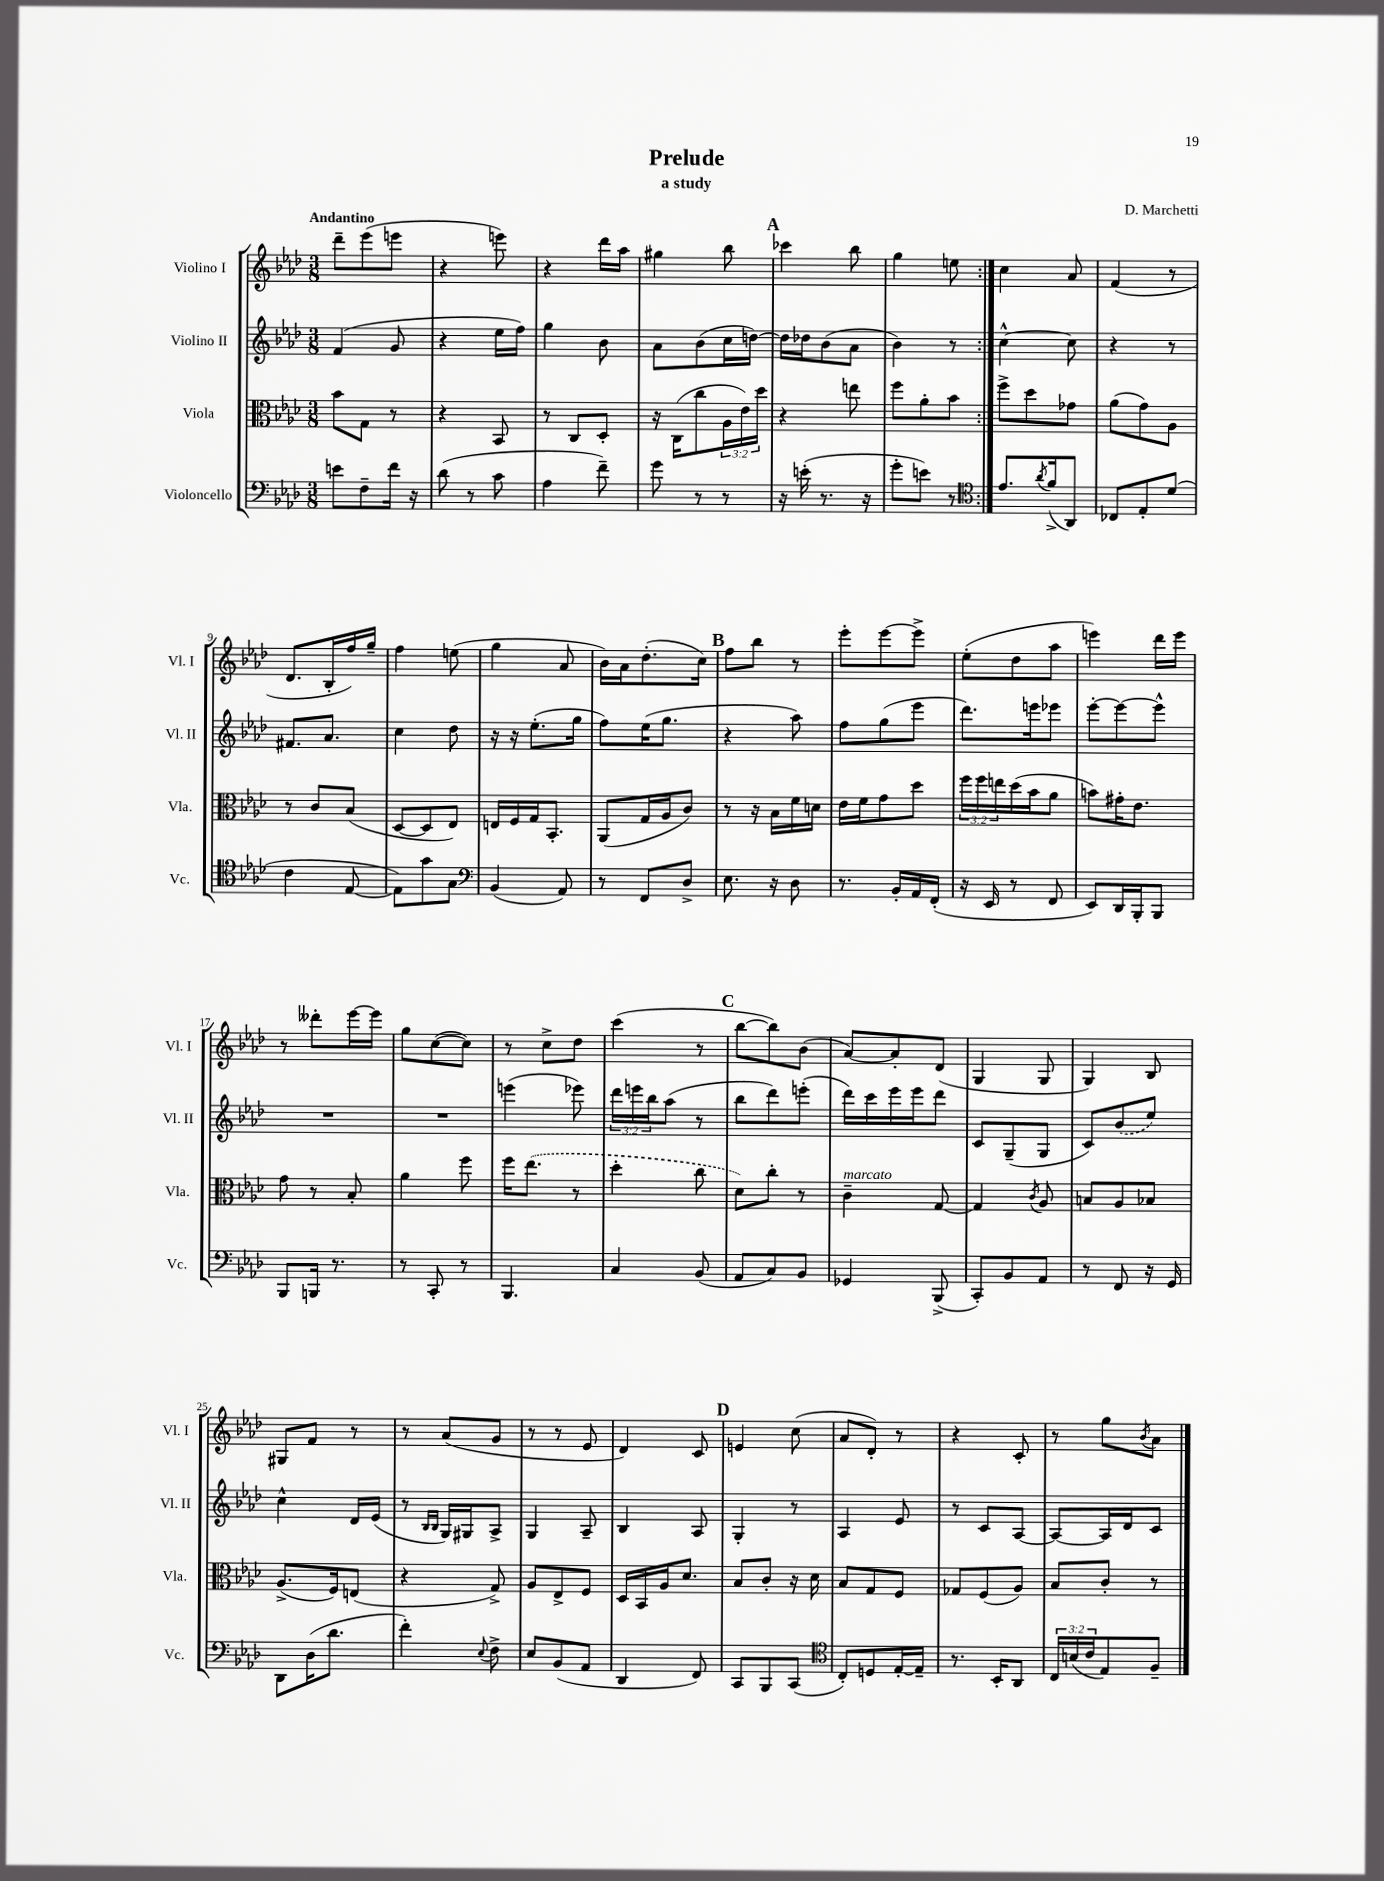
\header { title = "Prelude" composer = "D. Marchetti" subtitle = "a study" }
<<
\new StaffGroup <<
\new Staff = "s0" \with { instrumentName = "Violino I" shortInstrumentName = "Vl. I" } {
    \clef treble \key aes \major \numericTimeSignature \time 3/8 \tempo "Andantino"
    \repeat volta 2 { des'''8-- ees'''8( e'''8 |
    r4 e'''8) |
    r4 des'''16 aes''16 |
    gis''4 bes''8 |
    \mark \markup { \bold "A" } ces'''4 bes''8 |
    g''4 e''8 | }
    c''4 aes'8 |
    f'4( r8 |
    des'8. bes16-. f''16) g''16-- |
    f''4 e''8( |
    g''4 aes'8 |
    bes'16) aes'16 des''8.-.( c''16) |
    \mark \markup { \bold "B" } f''8 bes''8 r8 |
    ees'''8-. ees'''8~ ees'''8-> |
    ees''8-.( des''8 aes''8 |
    e'''4) des'''16 e'''16 |
    r8 deses'''8-. ees'''16~ ees'''16 |
    g''8 c''8~( c''8) |
    r8 c''8-> des''8 |
    c'''4( r8 |
    \mark \markup { \bold "C" } bes''8~ bes''8) bes'8( |
    aes'8~) aes'8-. des'8( |
    g4 g8 |
    g4) bes8 |
    gis8 f'8 r8 |
    r8 aes'8( g'8 |
    r8 r8 ees'8 |
    des'4) c'8 |
    \mark \markup { \bold "D" } e'4 c''8( |
    aes'8 des'8-.) r8 |
    r4 c'8-. |
    r8 g''8 \acciaccatura { bes'8 } aes'8 \bar "|." |
}
\new Staff = "s1" \with { instrumentName = "Violino II" shortInstrumentName = "Vl. II" } {
    \clef treble \key aes \major \numericTimeSignature \time 3/8 \override Staff.TupletNumber.text = #tuplet-number::calc-fraction-text
    \repeat volta 2 { f'4( g'8 |
    r4 ees''16 f''16) |
    g''4 bes'8 |
    aes'8 bes'8( c''16 d''16~) |
    \mark \markup { \bold "A" } d''16 des''16 bes'8( aes'8 |
    bes'4) r8 | }
    c''4~-^ c''8 |
    r4 r8 |
    fis'8. aes'8. |
    c''4 des''8 |
    r16 r16 ees''8.-.( g''16 |
    f''8) ees''16( g''8. |
    \mark \markup { \bold "B" } r4 aes''8) |
    f''8 g''8( ees'''8 |
    des'''8.) e'''16 ees'''8 |
    ees'''8~-. ees'''8~ ees'''8-^ |
    R4. |
    R4. |
    e'''4( ees'''8) |
    \tuplet 3/2 { des'''16 e'''16 bes''16 } aes''8( r8 |
    \mark \markup { \bold "C" } bes''8 des'''8) e'''8-.( |
    des'''16) c'''16 ees'''16 ees'''16 des'''8 |
    c'8 g8--( g8 |
    c'8) \once \slurDashed bes'8( ees''8) |
    c''4-^ des'16 ees'16( |
    r8 \grace { bes16 bes16 } g16) gis16 aes8-> |
    g4 aes8-- |
    bes4 aes8 |
    \mark \markup { \bold "D" } g4-. r8 |
    aes4 ees'8 |
    r8 c'8 aes8~ |
    aes8~ aes16 des'16 c'8 \bar "|." |
}
\new Staff = "s2" \with { instrumentName = "Viola" shortInstrumentName = "Vla." } {
    \clef alto \key aes \major \numericTimeSignature \time 3/8 \override Staff.TupletNumber.text = #tuplet-number::calc-fraction-text
    \repeat volta 2 { bes'8 g8 r8 |
    r4 bes,8 |
    r8 c8 des8-. |
    r16 c16( c''8 \tuplet 3/2 { aes16 ees'16) des''16 } |
    \mark \markup { \bold "A" } r4 e''8 |
    f''8 aes'8-. bes'8 | }
    f''8-> des''8 ges'8 |
    aes'8( g'8) aes8 |
    r8 c'8 bes8( |
    des8~ des8 ees8) |
    e16 f16 g16 bes,8.-. |
    aes,8( g16 aes16 c'8) |
    \mark \markup { \bold "B" } r8 r16 bes16 f'16 d'16 |
    ees'16 f'16 g'8 des''8 |
    \tuplet 3/2 { f''16 f''16 e''16 } des''16( bes'16 aes'8 |
    b'8) gis'16-. ees'8. |
    g'8 r8 bes8-. |
    aes'4 f''8 |
    f''16 \once \slurDashed ees''8.( r8 |
    des''4-. c''8 |
    \mark \markup { \bold "C" } des'8) c''8-. r8 |
    c'4--^\markup { \italic "marcato" } g8~ |
    g4 \acciaccatura { c'8 } aes8 |
    b8 aes8 bes8 |
    aes8.->( f16) e8( |
    r4 g8->) |
    aes8 ees8-> f8 |
    des16 bes,16 aes16 des'8. |
    \mark \markup { \bold "D" } bes8 c'8-. r16 des'16 |
    bes8 g8 f8 |
    ges8 f8( aes8) |
    bes8 c'8-. r8 \bar "|." |
}
\new Staff = "s3" \with { instrumentName = "Violoncello" shortInstrumentName = "Vc." } {
    \clef bass \key aes \major \numericTimeSignature \time 3/8 \override Staff.TupletNumber.text = #tuplet-number::calc-fraction-text
    \repeat volta 2 { e'8 f8-- f'16 r16 |
    des'8( r8 c'8 |
    aes4 f'8--) |
    g'8 r8 r8 |
    \mark \markup { \bold "A" } r16 e'16-.( r8. r16 |
    g'8-. e'8) r8 | }
    \clef tenor ees'8. \acciaccatura { aes'8 } f'16->( aes,8) |
    ces8 ees8-. des'8( |
    c'4 ees8~ |
    ees8) g'8 g8 |
    \clef bass bes,4( aes,8) |
    r8 f,8 des8-> |
    \mark \markup { \bold "B" } ees8. r16 des8 |
    r8. bes,16-. aes,16 f,16-.( |
    r16 ees,16 r8 f,8 |
    ees,8) des,16 bes,,16-. bes,,8 |
    bes,,8 b,,16 r8. |
    r8 c,8-. r8 |
    bes,,4. |
    c4 bes,8( |
    \mark \markup { \bold "C" } aes,8 c8) bes,8 |
    ges,4 bes,,8->( |
    c,8-.) bes,8 aes,8 |
    r8 f,8 r16 g,16 |
    des,8 des16( des'8. |
    f'4-.) \appoggiatura { ees8 } f8-> |
    ees8 bes,8( aes,8 |
    des,4 f,8) |
    \mark \markup { \bold "D" } c,8 bes,,8 c,8( |
    \clef tenor c8-.) d8 ees16~-. ees16-- |
    r8. bes,16-. aes,8 |
    \tuplet 3/2 { c16 b16( c'16 } ees8) f8-- \bar "|." |
}
>>
>>
